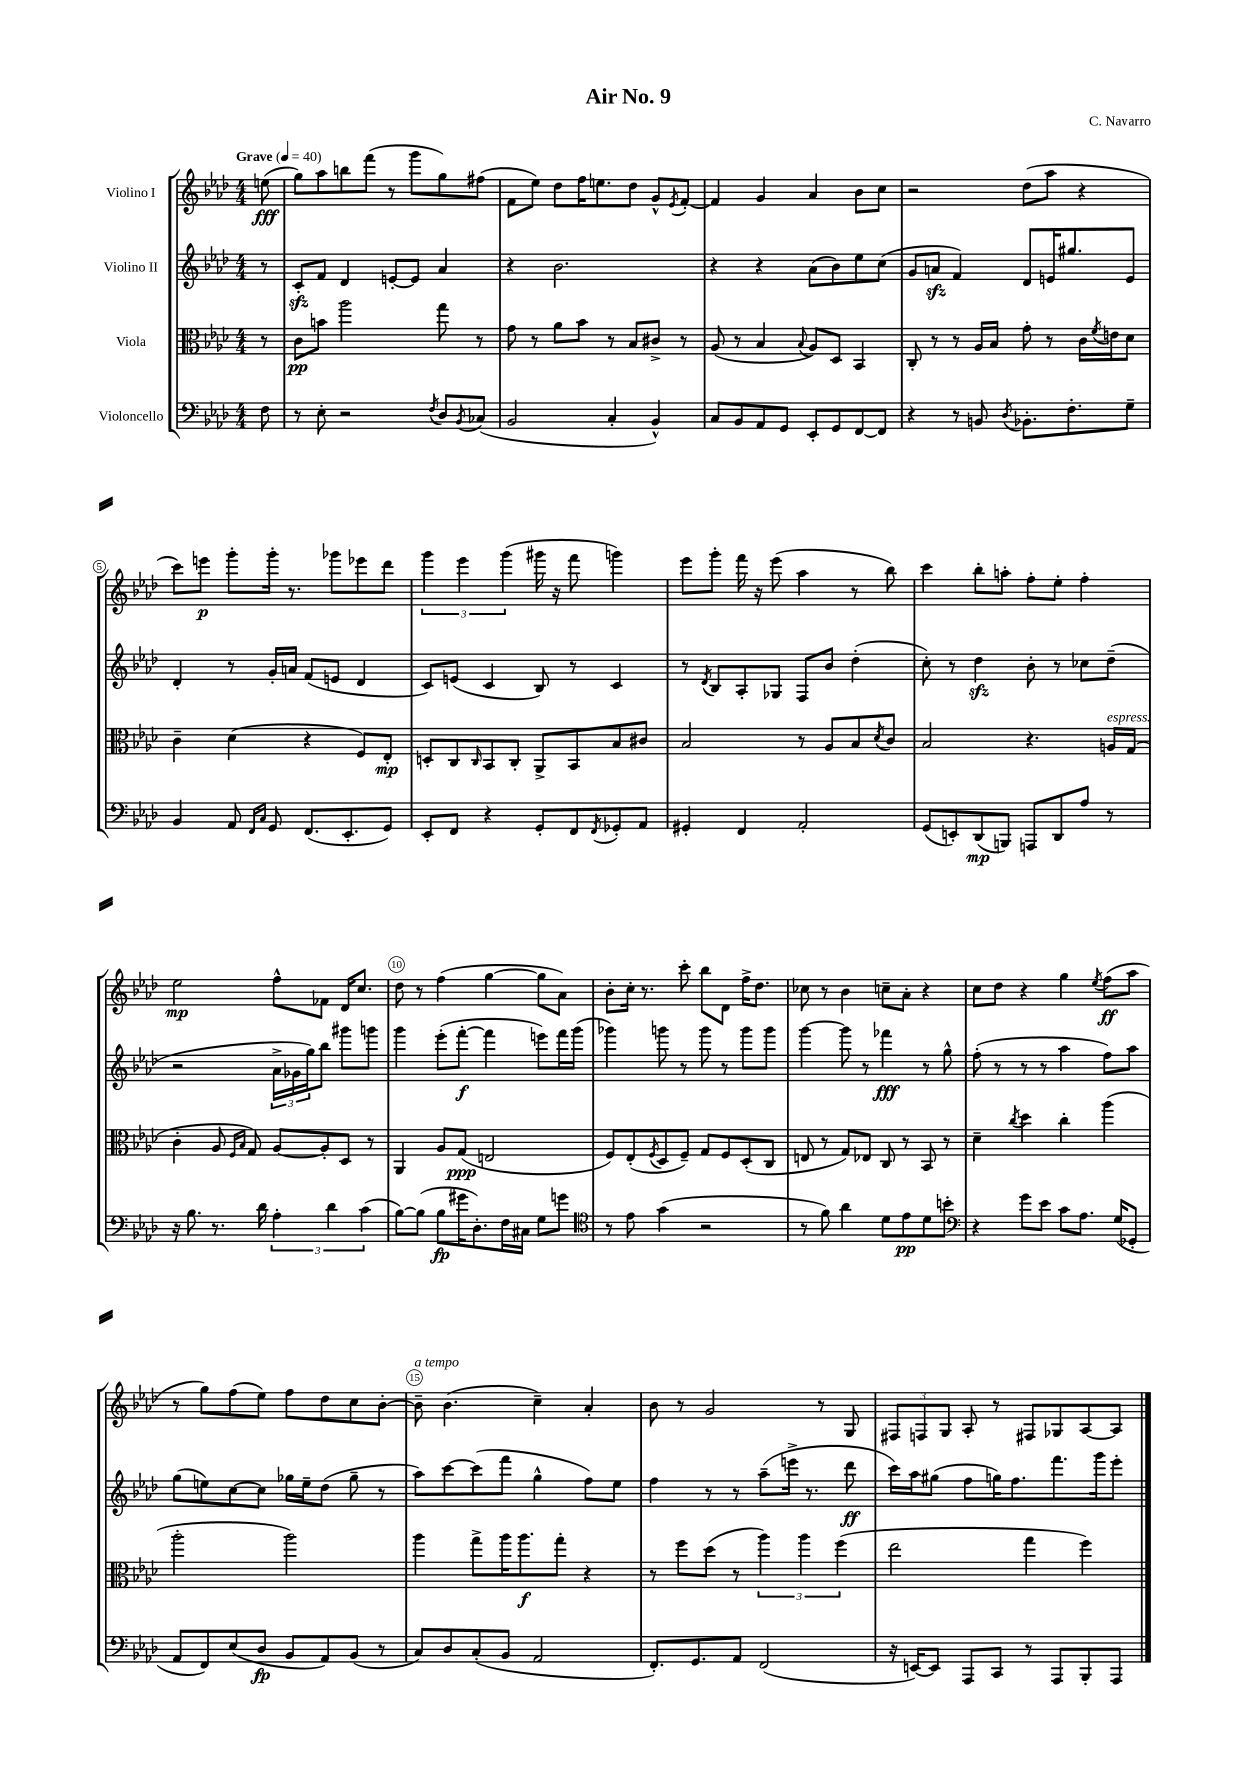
\header { title = "Air No. 9" composer = "C. Navarro" }
<<
\new StaffGroup <<
\new Staff = "s0" \with { instrumentName = "Violino I" } {
    \clef treble \key aes \major \numericTimeSignature \time 4/4 \partial 8 \tempo "Grave" 4 = 40
    e''8\fff( |
    g''8) aes''8 b''8 f'''8( r8 g'''8 g''8) fis''8( |
    f'8 ees''8) des''8 f''16 e''8. des''8 g'8-^ \acciaccatura { ees'8 } f'8~-. |
    f'4 g'4 aes'4 bes'8 c''8 |
    r2 des''8( aes''8 r4 |
    c'''8) e'''8\p g'''8-. g'''16-. r8. ges'''8 ees'''8 des'''8 |
    \tuplet 3/2 { g'''4 ees'''4 g'''4( } gis'''16 r16 f'''8 g'''4) |
    ees'''8 g'''8-. f'''16 r16 ees'''8( aes''4 r8 bes''8) |
    c'''4 bes''8-. a''8-. f''8-. ees''8-. f''4-. |
    ees''2\mp f''8-^ fes'8 des'16 c''8. |
    des''8 r8 f''4( g''4~ g''8 aes'8) |
    bes'8-. c''16-. r8. c'''8-. bes''8 des'8 f''16-> des''8. |
    ces''8 r8 bes'4 c''8-- aes'8-. r4 |
    c''8 des''8 r4 g''4 \acciaccatura { ees''8 } f''8\ff( aes''8 |
    r8 g''8) f''8( ees''8) f''8 des''8 c''8 bes'8~-. |
    bes'8--^\markup { \italic "a tempo" } bes'4.( c''4--) aes'4-. |
    bes'8 r8 g'2 r8 g8 |
    \tuplet 3/2 { fis8 f8 g8 } aes8-. r8 fis8 ges8 aes8~ aes8 \bar "|." |
}
\new Staff = "s1" \with { instrumentName = "Violino II" } {
    \clef treble \key aes \major \numericTimeSignature \time 4/4 \partial 8
    r8 |
    c'8-.\sfz f'8 des'4 e'8~-. e'8 aes'4 |
    r4 bes'2. |
    r4 r4 aes'8( bes'8) ees''8 c''8( |
    g'8 a'8\sfz f'4) des'8 e'16 gis''8. e'8 |
    des'4-. r8 g'16-. a'16 f'8( e'8 des'4 |
    c'8) e'8( c'4 bes8) r8 c'4 |
    r8 \acciaccatura { des'8 } bes8 aes8-. ges8 f8 bes'8 des''4-.( |
    c''8-.) r8 des''4\sfz bes'8-. r8 ces''8 des''8--( |
    r2 \tuplet 3/2 { aes'16-> ges'16 g''16) } bes''8 gis'''8 g'''8 |
    g'''4 ees'''8-.( f'''8~-.\f f'''4 e'''8) f'''16 g'''16( |
    ges'''4) g'''8 r8 g'''8 r8 g'''8 g'''8 |
    g'''4~ g'''8 r8 fes'''4\fff r8 g''8-^ |
    f''8-.( r8 r8 r8 aes''4 f''8) aes''8 |
    g''8( e''8) c''8~ c''8 ges''16 e''16-- des''8( ges''8-- r8 |
    aes''8) c'''8~ c'''8( f'''8 g''4-^ f''8) ees''8 |
    f''4 r8 r8 aes''8--( e'''16-> r8. des'''8\ff |
    c'''16) aes''16 gis''8( f''8 g''16) f''8. f'''8. g'''16 ees'''8-. \bar "|." |
}
\new Staff = "s2" \with { instrumentName = "Viola" } {
    \clef alto \key aes \major \numericTimeSignature \time 4/4 \partial 8
    r8 |
    c'8\pp b'8 aes''2 g''8 r8 |
    g'8 r8 aes'8 bes'8 r8 bes8 cis'8-> r8 |
    aes8( r8 bes4 \appoggiatura { bes8 } aes8) des8 bes,4 |
    c8-. r8 r8 aes16 bes16 g'8-. r8 c'16 \acciaccatura { f'8 } e'16 des'8 |
    c'4-- des'4( r4 f8) ees8-.\mp |
    d8-. c8 \grace { c16 } bes,8 c8-. aes,8-> bes,8 bes8 cis'8 |
    bes2 r8 aes8 bes8 \acciaccatura { des'8 } c'8 |
    bes2 r4. a16^\markup { \italic "espress." } g16( |
    c'4-. aes8 \grace { f16 bes16 } g8) aes8~ aes8-. des8 r8 |
    aes,4 aes8 g8\ppp( e2 |
    f8) ees8-.( \acciaccatura { f8 } des8 f8--) g8 f8 des8-.( c8 |
    e8 r8 g8) ees8 c8 r8 bes,8 r8 |
    des'4-- \acciaccatura { c''8 } des''4 c''4-. aes''4( |
    aes''2-. aes''2) |
    aes''4 g''8-> aes''16 aes''8.\f g''8-. r4 |
    r8 f''8 des''8( r8 \tuplet 3/2 { aes''4) aes''4 f''4( } |
    ees''2 g''4 f''4) \bar "|." |
}
\new Staff = "s3" \with { instrumentName = "Violoncello" } {
    \clef bass \key aes \major \numericTimeSignature \time 4/4 \partial 8
    f8 |
    r8 ees8-. r2 \acciaccatura { f8 } des8 \acciaccatura { bes,8 } ces8( |
    bes,2 c4-. bes,4-^) |
    c8 bes,8 aes,8 g,8 ees,8-. g,8 f,8~ f,8 |
    r4 r8 b,8 \acciaccatura { des8 } bes,8.-. f8.-. g8-- |
    bes,4 aes,8 \grace { f,16 c16 } g,8 f,8.( ees,8.-. g,8) |
    ees,8-. f,8 r4 g,8-. f,8 \acciaccatura { f,8 } ges,8-. aes,8 |
    gis,4-. f,4 aes,2-. |
    g,8( e,8-.) des,8\mp( b,,8) a,,8 des,8 aes8 r8 |
    r16 bes8. r8. des'16 \tuplet 3/2 { aes4-. des'4 c'4( } |
    bes8~) bes8( bes8\fp gis'16 des8.-.) f16 cis16 g8 g'8 |
    \clef tenor r8 ees'8 g'4( r2 |
    r8 f'8) aes'4 des'8 ees'8\pp des'8 b'8-. |
    \clef bass r4 g'8 ees'8 c'8 aes8. g16( ges,8-. |
    aes,8 f,8) ees8( des8\fp bes,8 aes,8) bes,8( r8 |
    c8) des8 c8-.( bes,8 aes,2 |
    f,8.-.) g,8. aes,8 f,2( |
    r16 e,16~) e,8 aes,,8 c,8 r8 aes,,8 bes,,8-. aes,,8 \bar "|." |
}
>>
>>
\layout { \context { \Score \override BarNumber.break-visibility = ##(#f #t #t) barNumberVisibility = #(every-nth-bar-number-visible 5) \override BarNumber.stencil = #(make-stencil-circler 0.1 0.3 ly:text-interface::print) } }
